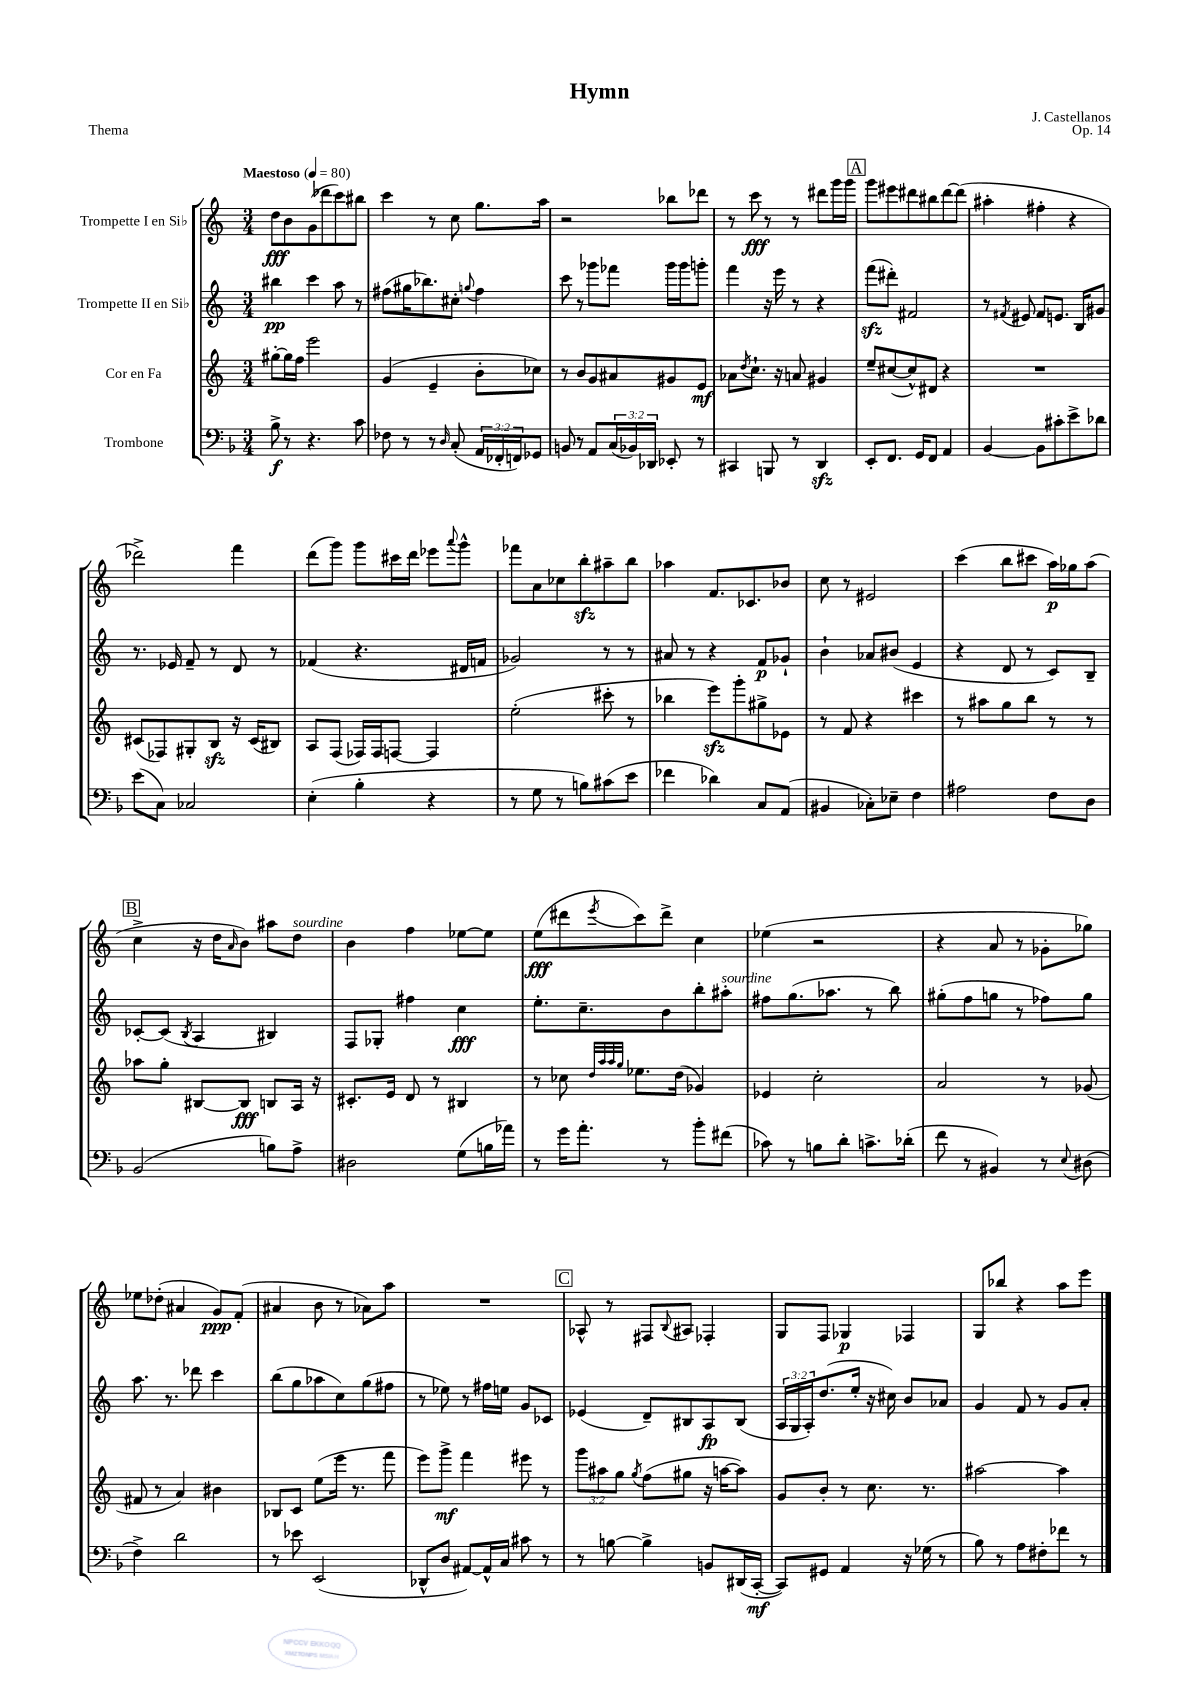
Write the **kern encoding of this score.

**kern	**dynam	**kern	**dynam	**kern	**dynam	**kern	**dynam
*part4	*part4	*part3	*part3	*part2	*part2	*part1	*part1
*staff4	*staff4	*staff3	*staff3	*staff2	*staff2	*staff1	*staff1
*I"Trombone	*	*I"Cor en Fa	*	*I"Trompette II en Si♭	*	*I"Trompette I en Si♭	*
*clefF4	*	*clefG2	*	*clefG2	*	*clefG2	*
*k[b-]	*	*k[]	*	*k[]	*	*k[]	*
*M3/4	*	*M3/4	*	*M3/4	*	*M3/4	*
*MM80	*	*MM80	*	*MM80	*	*MM80	*
=1	=1	=1	=1	=1	=1	=1	=1
!	!	!	!	!	!	!LO:TX:a:B:t=Maestoso	!
8B-^\	f	[8gg#X'\L	.	4bb#X\	pp	8dd\L	fff
8r	.	16gg#\L]	.	.	.	8b\	.
.	.	16ff\JJ	.	.	.	.	.
4.r	.	2eee\	.	4ccc\	.	(8g\	.
.	.	.	.	.	.	8ddd-X\	.
.	.	.	.	8aa\	.	8ccc\)	.
8c\	.	.	.	8r	.	8bb#X\J	.
=2	=2	=2	=2	=2	=2	=2	=2
8F-X\	.	(4g/	.	(8ff#X\L	.	4ccc\	.
8r	.	.	.	16gg#X\K	.	.	.
.	.	.	.	8.bb-X\)	.	.	.
8r	.	4e~/	.	.	.	8r	.
16qqD/	.	.	.	.	.	.	.
(8C'/	.	.	.	8cc#X'\J	.	8cc\	.
.	.	.	.	8qqggn/	.	.	.
24AA/LL	.	8b'\L	.	4ff#\	.	8.gg\L	.
24FF-X'/	.	.	.	.	.	.	.
24FFn/J)	.	.	.	.	.	.	.
8GG-X/J	.	8cc-X\J)	.	.	.	.	.
.	.	.	.	.	.	16aa\Jk	.
=3	=3	=3	=3	=3	=3	=3	=3
8BBn/	.	8r	.	8ccc\	.	2r	.
8r	.	8b/L	.	8r	.	.	.
8AA/L	.	8g/	.	8ggg-X\L	.	.	.
(24C/L	.	8a#X/	.	8fff-X\J	.	.	.
24BB-X/)	.	.	.	.	.	.	.
24DD-X/JJ	.	.	.	.	.	.	.
8EE-X'/	.	8g#X/	.	16ggg-\LL	.	8bb-X\L	.
.	.	.	.	16ggg-\J	.	.	.
8r	.	8e/J	mf	8gggn'\J	.	8ddd-X\J	.
=4	=4	=4	=4	=4	=4	=4	=4
4CC#X/	.	8a-X\L	.	4fff\	.	8r	.
.	.	8qdd/	.	.	.	.	.
.	.	8.cc`\J	.	.	.	8ccc\	fff
8BBBn/	.	.	.	16r	.	8r	.
.	.	16r	.	16eee\	.	.	.
8r	.	8an/	.	8r	.	8r	.
4DDzz/	.	4g#X/	.	4r	.	8ddd#X\L	.
.	.	.	.	.	.	16ggg\L	.
.	.	.	.	.	.	16ggg\JJ	.
!!LO:REH:place=s1:t=A
=5	=5	=5	=5	=5	=5	=5	=5
8EE'/L	.	8ee~/L	.	(8fffzz\L	.	8ggg\L	.
8.FF/J	.	([8cc#X/	.	8ddd#X'\J)	.	8eee#X\	.
.	.	8cc#^^/])	.	2f#X/	.	8ddd#X\	.
16GG/KL	.	.	.	.	.	.	.
8FF/J	.	8d#X/J	.	.	.	8bb#X\	.
4AA/	.	4r	.	.	.	[8ddd#\	.
.	.	.	.	.	.	(8ddd#\J]	.
=6	=6	=6	=6	=6	=6	=6	=6
[4BB-/	.	2.r	.	8r	.	4aa#X'\	.
.	.	.	.	8qf#X/	.	.	.
.	.	.	.	8e#X/	.	.	.
8BB-\L]	.	.	.	8f#/L	.	4ff#X'\	.
8c#X'\	.	.	.	8.en/J	.	.	.
8e^\	.	.	.	.	.	4r	.
.	.	.	.	16B/KL	.	.	.
8d-X\J	.	.	.	8g#X/J	.	.	.
!!LO:LB:g=z
=7	=7	=7	=7	=7	=7	=7	=7
(8e\L	.	(8c#X/L	.	8.r	.	2ddd-X^\)	.
8C\J)	.	8F-X/)	.	.	.	.	.
.	.	.	.	16e-X/	.	.	.
2C-X/	.	8G#X'/	.	8f~/	.	.	.
.	.	8Bzz/J	.	8r	.	.	.
.	.	16r	.	8d/	.	4fff\	.
.	.	(16c#/KL	.	.	.	.	.
.	.	8B#X/J)	.	8r	.	.	.
=8	=8	=8	=8	=8	=8	=8	=8
(4E'\	.	8A/L	.	(4f-X/	.	(8ddd\L	.
.	.	(8F/J	.	.	.	8ggg\J)	.
4B-'\	.	16F-X/LL)	.	4.r	.	8ggg\L	.
.	.	16F-/J	.	.	.	.	.
.	.	[8Fn/J	.	.	.	16ccc#X\L	.
.	.	.	.	.	.	16ddd\JJ	.
4r	.	4F/]	.	.	.	8eee-X\L	.
.	.	.	.	.	.	8qqaaa/	.
.	.	.	.	16d#X/LL	.	8ggg^^\J	.
.	.	.	.	16fn/JJ	.	.	.
=9	=9	=9	=9	=9	=9	=9	=9
8r	.	(2ee'\	.	2g-X/)	.	8fff-X\L	.
8G\	.	.	.	.	.	8a\	.
8r	.	.	.	.	.	8cc-X\	.
8Bn\L)	.	.	.	.	.	8bbzz'\	.
(8c#X\	.	8ccc#X'\	.	8r	.	8aa#X~\	.
8e\J	.	8r	.	8r	.	8bb\J	.
=10	=10	=10	=10	=10	=10	=10	=10
4f-X\	.	4bb-X\	.	8a#X/	.	4aa-X\	.
.	.	.	.	8r	.	.	.
4d-X\)	.	8eeezz\L)	.	4r	.	8.f/L	.
.	.	8ggg'\	.	.	.	.	.
.	.	.	.	.	.	8.c-X/	.
8C/L	.	8gg#X^\	.	8f/L	p	.	.
(8AA/J	.	8e-X\J	.	8g-X`/J	.	8b-X/J	.
=11	=11	=11	=11	=11	=11	=11	=11
4BB#X/	.	8r	.	4b`\	.	8cc\	.
.	.	8f/	.	.	.	8r	.
8C-X'\L)	.	4r	.	8a-X/L	.	2e#X/	.
8E-X~\J	.	.	.	(8b#X/J	.	.	.
4F\	.	4ccc#X\	.	4e/	.	.	.
=12	=12	=12	=12	=12	=12	=12	=12
2A#X\	.	8r	.	4r	.	(4ccc\	.
.	.	8aa#X\L	.	.	.	.	.
.	.	8gg\	.	8d/	.	8bb\L	.
.	.	8bb\J	.	8r	.	8ccc#X\J	.
8F\L	.	8r	.	8c/L)	.	16aa\LL)	p
.	.	.	.	.	.	16gg-X\J	.
8D\J	.	8r	.	8B~/J	.	(8aa\J	.
!!LO:LB:g=z
!!LO:REH:place=s1:t=B
=13	=13	=13	=13	=13	=13	=13	=13
(2BB-/	.	8aa-X\L	.	[8c-X'/L	.	4cc^\	.
.	.	8gg'\J	.	(8c-/J]	.	.	.
.	.	.	.	8qB/	.	.	.
.	.	[8B#X/L	.	4A/	.	16r	.
.	.	.	.	.	.	16dd\KL	.
.	.	.	.	.	.	16qqa/	.
.	.	8B#/J]	fff	.	.	8b\J)	.
8Bn\L)	.	8Bn/L	.	4B#X/)	.	8aa#X\L	.
!	!	!	!	!	!	!LO:TX:a:i:t=sourdine	!
8A^\J	.	16A/Jk	.	.	.	8dd\J	.
.	.	16r	.	.	.	.	.
=14	=14	=14	=14	=14	=14	=14	=14
2D#X\	.	8.c#X'/L	.	8F/L	.	4b\	.
.	.	.	.	8G-X'/J	.	.	.
.	.	16e/Jk	.	.	.	.	.
.	.	8d/	.	4ff#X\	.	4ff\	.
.	.	8r	.	.	.	.	.
(8G\L	.	4B#X/	.	4cc\	fff	[8ee-X\L	.
16Bn\L	.	.	.	.	.	8ee-\J]	.
16a-X\JJ)	.	.	.	.	.	.	.
=15	=15	=15	=15	=15	=15	=15	=15
8r	.	8r	.	8.ee'\L	.	(8ee\L	fff
16g\KL	.	8cc-X\	.	.	.	8ddd#X\	.
8.a'\J	.	.	.	8.cc~\	.	.	.
.	.	32qqdd/LLL	.	.	.	.	.
.	.	32qqaa/	.	.	.	.	.
.	.	32qqaa/	.	.	.	.	.
.	.	32qqgg/JJJ	.	.	.	8qeee/	.
.	.	8.ee-X\L	.	.	.	8ccc\)	.
8r	.	.	.	8b\	.	8ddd#^\J	.
.	.	(16dd\Jk	.	.	.	.	.
8b-'\L	.	4g-X/)	.	8bb'\	.	4cc\	.
!	!	!	!	!LO:TX:a:i:t=sourdine	!	!	!
(8f#X\J	.	.	.	8aa#X'\J	.	.	.
=16	=16	=16	=16	=16	=16	=16	=16
8c-X\)	.	4e-X/	.	8ff#X\L	.	(4ee-X\	.
8r	.	.	.	(8.gg\	.	.	.
8Bn\L	.	2cc'\	.	.	.	2r	.
.	.	.	.	8.aa-X\J	.	.	.
8d'\J	.	.	.	.	.	.	.
8.cn^\L	.	.	.	8r	.	.	.
.	.	.	.	8bb\)	.	.	.
(16d-X'\Jk	.	.	.	.	.	.	.
=17	=17	=17	=17	=17	=17	=17	=17
8f\	.	2a/	.	(8gg#X'\L	.	4r	.
8r	.	.	.	8ff\	.	.	.
4BB#X/)	.	.	.	8ggn\J	.	8a/	.
.	.	.	.	8r	.	8r	.
8r	.	8r	.	8ff-X\L)	.	8g-X'\L	.
8qqE/	.	.	.	.	.	.	.
(8D#X\	.	(8g-X/	.	8gg\J	.	8gg-X\J)	.
!!LO:LB:g=z
=18	=18	=18	=18	=18	=18	=18	=18
4F^\)	.	8f#X/	.	8.aa\	.	8ee-X\L	.
.	.	8r	.	.	.	(8dd-X'\J	.
.	.	.	.	8.r	.	.	.
2d\	.	4a/)	.	.	.	4a#X/	.
.	.	.	.	8ddd-X\	.	.	.
.	.	4b#X\	.	4ccc\	.	8g/L)	ppp
.	.	.	.	.	.	(8f'/J	.
=19	=19	=19	=19	=19	=19	=19	=19
8r	.	8B-X/L	.	(8bb\L	.	4a#X/	.
8e-X\	.	8c/J	.	8gg\	.	.	.
(2EE/	.	(8ee\L	.	8aa-X\	.	8b\	.
.	.	16eee\Jk	.	8cc\)	.	8r	.
.	.	8.r	.	.	.	.	.
.	.	.	.	(8gg\	.	8a-X\L)	.
.	.	8fff\	.	8ff#X\J	.	8aa\J	.
=20	=20	=20	=20	=20	=20	=20	=20
8DD-X^^/L	.	8eee\L)	.	8r	.	2.r	.
8D/J	.	8ggg^\J	mf	8ee-X\)	.	.	.
[8AA#X/L)	.	4fff\	.	8r	.	.	.
16AA#^^/L]	.	.	.	16ff#X\LL	.	.	.
16C/JJ	.	.	.	16een\JJ	.	.	.
8c#X\	.	8eee#X\	.	8g/L	.	.	.
8r	.	8r	.	8c-X/J	.	.	.
!!LO:REH:place=s1:t=C
=21	=21	=21	=21	=21	=21	=21	=21
8r	.	12ggg\L	.	(4e-X/	.	8A-X^^/	.
.	.	12aa#X\	.	.	.	.	.
[8Bn\	.	.	.	.	.	8r	.
.	.	12gg\J	.	.	.	.	.
.	.	8qgg/	.	.	.	.	.
4B^\]	.	(8ff\L	.	8d~/L)	.	8F#X/L	.
.	.	.	.	.	.	8qqB/	.
.	.	8gg#X\J	.	8B#X/	.	8A#X/J	.
8BBn/L	.	16r	.	8A/	fp	4F-X'/	.
.	.	[16aan\KL	.	.	.	.	.
(16DD#X/L	.	8aa\J])	.	(8B#/J	.	.	.
[16CC'/JJ	mf	.	.	.	.	.	.
=22	=22	=22	=22	=22	=22	=22	=22
8CC/L])	.	8g/L	.	24A/LL	.	8G/L	.
.	.	.	.	24G/	.	.	.
.	.	.	.	24A'/J)	.	.	.
8GG#X/J	.	8b'/J	.	(8.dd/	.	8F/J	.
4AA/	.	8r	.	.	.	4G-X/	p
.	.	.	.	16ee'/Jk	.	.	.
.	.	8.cc\	.	16r	.	.	.
.	.	.	.	16cc#X\)	.	.	.
16r	.	.	.	8b/L	.	4F-X/	.
(16G-X\	.	8.r	.	.	.	.	.
8r	.	.	.	8a-X/J	.	.	.
=23	=23	=23	=23	=23	=23	=23	=23
8B-\)	.	[2aa#X\	.	4g/	.	8G/L	.
8r	.	.	.	.	.	8bb-X/J	.
8A\L	.	.	.	8f/	.	4r	.
8F#X'\	.	.	.	8r	.	.	.
8f-X\J	.	4aa#\]	.	8g/L	.	8aa\L	.
8r	.	.	.	8a'/J	.	8eee\J	.
==	==	==	==	==	==	==	==
*-	*-	*-	*-	*-	*-	*-	*-
